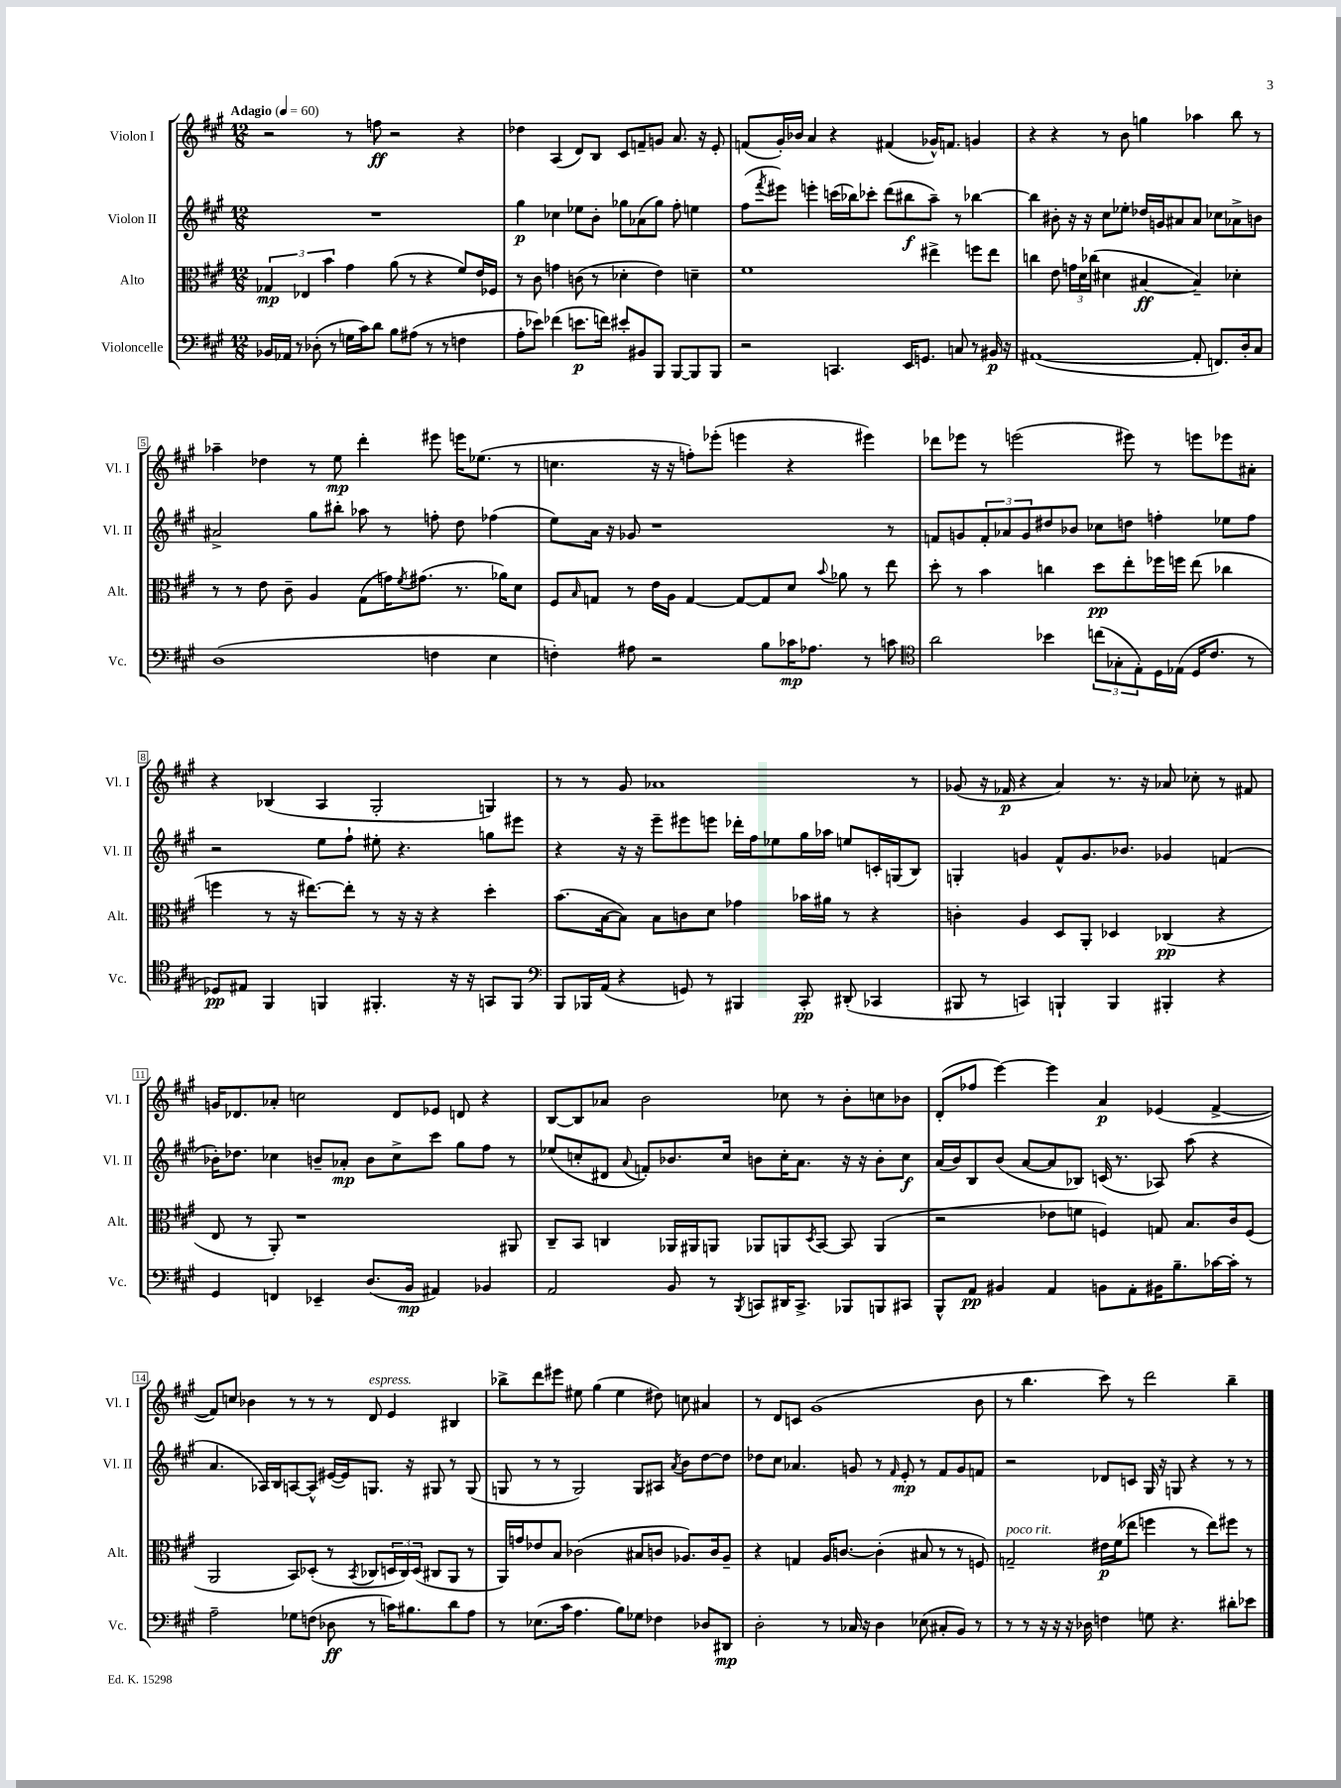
<<
\new StaffGroup <<
\new Staff = "s0" \with { instrumentName = "Violon I" shortInstrumentName = "Vl. I" } {
    \clef treble \key a \major \numericTimeSignature \time 12/8 \tempo "Adagio" 4 = 60
    r2 r8 f''8\ff r2 r4 |
    des''4 a4( d'8) b8 cis'8 f'8-- g'8 a'8. r16 e'8-. |
    f'8( gis'16-.) bes'16 a'4 r4 fis'4( ges'16-^) f'8. g'4 |
    r4 r4 r8 b'8 g''4 aes''4 b''8 r8 |
    aes''4-- des''4 r8 e''8\mp d'''4-. eis'''8 e'''16 ees''8.( r8 |
    c''4. r16 r16 f''8-.) ees'''8-.( e'''4 r4 eis'''4) |
    des'''8 ees'''8 r8 e'''2( eis'''8) r8 e'''8 ees'''8 ais'8-. |
    r4 bes4( a4 gis2-. g4) |
    r8 r8 gis'8 aes'1 r8 |
    ges'8( r16 fes'16\p r4 a'4) r8. r16 aes'8 ces''8-. r8 fis'8 |
    g'16 des'8. aes'8-. c''2 des'8 ees'8 d'8 r4 |
    b8~ b8 aes'8 b'2 ces''8 r8 b'8-. c''8 bes'8 |
    d'8-.( fes''8 e'''4~) e'''4 a'4\p ees'4( fis'4~-> |
    fis'8) c''8 bes'4 r8 r8 r8 d'8^\markup { \italic "espress." } e'4 bis4 |
    bes''8-> d'''8 eis'''8 eis''8 gis''4( eis''4 dis''8) c''8 ais'4 |
    r8 d'8 c'8 gis'1( b'8 |
    r8 b''4. cis'''8) r8 d'''2 b''4-- \bar "|." |
}
\new Staff = "s1" \with { instrumentName = "Violon II" shortInstrumentName = "Vl. II" } {
    \clef treble \key a \major \numericTimeSignature \time 12/8
    R1. |
    gis''4\p ces''4 ees''8 b'8-. ges''8 aes'8( ges''8) fis''8-. e''4 |
    fis''8( \acciaccatura { fis'''8 } eis'''8) e'''4-. c'''16( bes''16) ces'''8-. d'''8( bis''8\f a''8--) r8 bes''4~ |
    bes''4 bis'8-. r16 r16 cis''8 ees''8-. des''16 g'16 ais'8 ais'8 ces''8 aes'8-> b'8 |
    ais'2-> gis''8 bis''8-. aes''8 r8 f''8-. d''8 fes''4( |
    e''8) a'16 r16 ges'8 r1 r8 |
    f'8 g'8 \tuplet 3/2 { f'8-. aes'8 g'8 } dis''8 bes'8 ces''8 d''8 f''4-. ees''8 f''8 |
    r2 e''8 fis''8-! eis''8-. r4. g''8 eis'''8 |
    r4 r16 r16 e'''8-- eis'''8 e'''8 des'''16-. fis''16 ees''8 gis''16 aes''16 e''8 c'16-. g16( b8) |
    g4-. g'4 fis'8-^ g'8. bes'8. ges'4 f'4( |
    bes'16-.) des''8. ces''4 b'8-- aes'8-.\mp b'8 ces''8-> cis'''8 gis''8 fis''8 r8 |
    ees''8( c''8-. dis'8 \appoggiatura { a'8 } f'8-.) bes'8. c''16 b'8 c''16-. a'8. r16 r16 b'8-. c''8\f |
    a'16( b'16) b8 b'8( a'8~ a'8 bes8) c'16( r8. aes8) a''8( r4 |
    a'4. aes16) b16 a8~ a8-^ eis'16~( eis'16) g8. r16 gis8 r8 gis8( |
    g8 r8 r8 g2) g8 ais8 \acciaccatura { a'8 } b'8 d''8~ d''8 |
    des''8 cis''8 aes'4. g'8 r8 \grace { fis'16 } e'8-.\mp r8 fis'8 g'8 f'8 |
    r2 des'8 c'8 gis16 r16 g8 r4 r8 r8 \bar "|." |
}
\new Staff = "s2" \with { instrumentName = "Alto" shortInstrumentName = "Alt." } {
    \clef alto \key a \major \numericTimeSignature \time 12/8
    \tuplet 3/2 { ges4\mp ees4 b'4 } gis'4 a'8( r8 r4 fis'8) e'16 fes16 |
    r8 cis'8 g'4 c'8( r8 des'4-. e'4) d'4-- |
    fis'1 eis''4-> f''8 eis''8 |
    c''4 e'8 \tuplet 3/2 { g'16 d'16 ces''16( } dis'4 bis4~\ff bis4--) des'4-. |
    r8 r8 e'8 cis'8-- a4 gis8( g'16) \acciaccatura { fis'8 } gis'8.( r8. aes'16) d'8 |
    fis8 \grace { b16 } g8 r8 e'16 a16 g4~ g8~ g8 d'8 \appoggiatura { b'8 } aes'8 r8 e''8 |
    d''8-. r8 b'4 c''4 d''8\pp e''8-. fes''16 f''16 e''8( ces''4 |
    f''4 r8 r16 eis''8.~) eis''8-. r8 r16 r16 r4 d''4-. |
    b'8.( b16~ b8) b8 c'8 d'8 ges'4 bes'16 ais'16 r8 r4 |
    c'4-. a4 d8 a,8-. des4 ces4\pp( r4 |
    e8 r8 a,8-.) r1 ais,8 |
    cis8-- b,8 c4 aes,16 ais,16 a,8 aes,8 a,8 \acciaccatura { d8 } b,8~ b,8 a,4( |
    r2 ees'8 f'8 f4) g8 b8. cis'16 f8( |
    a,2 b,8) des8-.( r8 \acciaccatura { b,8 } ces8 \tuplet 3/2 { d16 ces16) d16( } cis8 a,8 r8 |
    a,16) g'16 ees'8 b8 ces'2( bis8 c'8 aes8.) c'16 aes8-- |
    r4 g4 a16 c'8.~ c'4-.( bis8 r8 r8 f8) |
    g2--^\markup { \italic "poco rit." } eis'16\p fis'16( ees''8 f''4 r8 ees''8) fis''8 r8 \bar "|." |
}
\new Staff = "s3" \with { instrumentName = "Violoncelle" shortInstrumentName = "Vc." } {
    \clef bass \key a \major \numericTimeSignature \time 12/8
    bes,16 aes,16 r8 des8-.( r8 g16 cis'16) d'8 b8 ais8( r8 r8 f4 |
    a8-. ees'8) fes'4( e'8.\p f'16) eis'8-. bis,8 b,,8 b,,8~ b,,8 b,,8 |
    r2 c,4. e,16 g,8. c8 r8 bis,16\p r16 |
    ais,1~( ais,8-. f,8.) d16-. cis8 |
    d1( f4 e4 |
    f4-.) ais8 r2 b8 ces'16\mp aes8. r8 c'8 |
    \clef tenor a'2 bes'4 \tuplet 3/2 { c''8( ges8-. e8-.) } d16 ees16( d16 cis'8. r8 |
    des8\pp) eis8 fis,4 f,4 fis,4.-. r16 r16 g,8 fis,8 |
    \clef bass b,,8 bes,,16 a,16( r4 g,8) r8 bis,,4 cis,8-.\pp dis,8-.( ces,4 |
    bis,,8 r8 c,4) b,,4-! b,,4 bis,,4-. r4 |
    gis,4 f,4 ees,4-- d8.( b,16\mp ais,4) bes,4 |
    a,2 b,8 r8 \acciaccatura { b,,8 } c,8 dis,16 c,8.-> bes,,8 b,,8 cis,8 |
    b,,8-^ a,8\pp bis,4 a,4 b,8 a,8-. bis,16 b8.-- ces'16~ ces'16-. r8 |
    a2-- ges8 f8( des8\ff r8 c'16) bis8. d'8 a8 |
    r8 ees8.( cis'16 a4. b8) ges8 fes4 des8 dis,8\mp |
    d2-. r8 ces16 r16 d4 ees8( cis8-. b,8) r8 |
    r8 r8 r16 r16 r16 des16 f4 g8 r4. dis'8-. ees'8 \bar "|." |
}
>>
>>
\layout { \context { \Score \override BarNumber.stencil = #(make-stencil-boxer 0.1 0.3 ly:text-interface::print) } }
